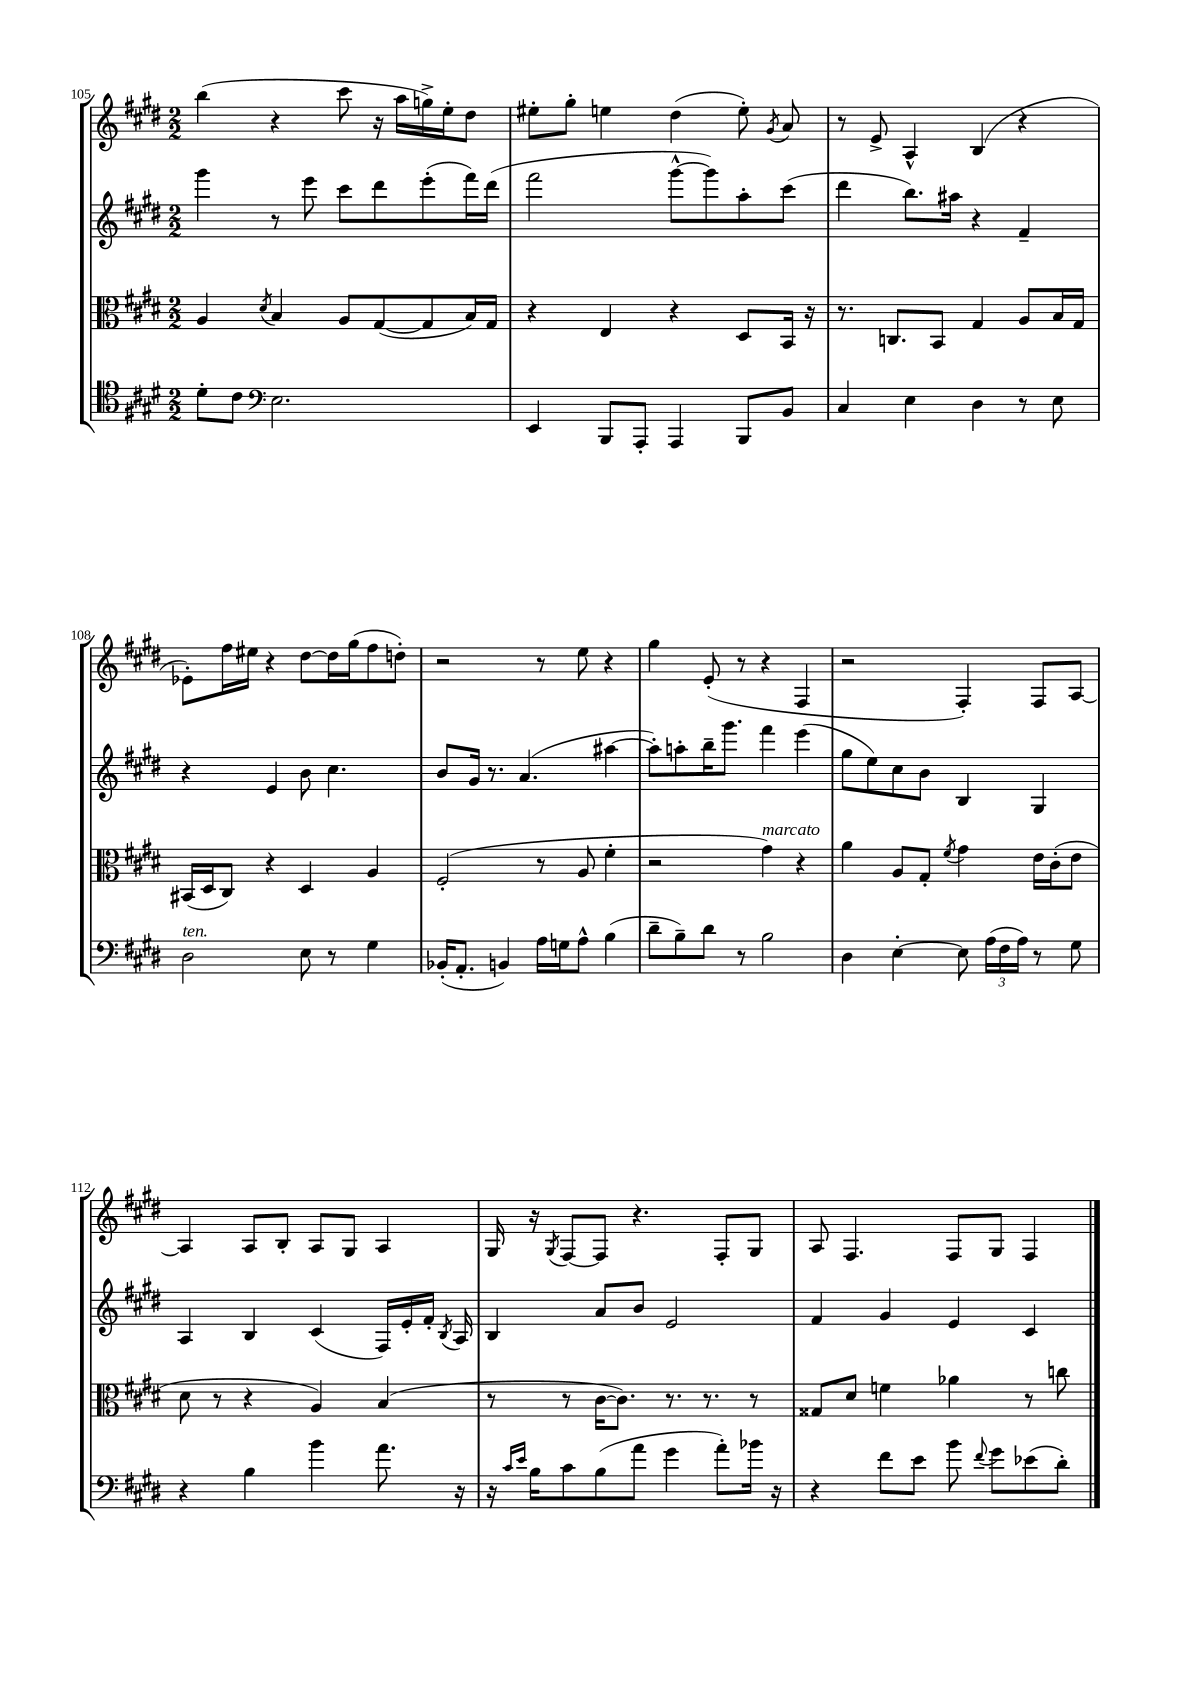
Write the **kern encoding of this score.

**kern	**kern	**kern	**kern
*staff4	*staff3	*staff2	*staff1
*clefC4	*clefC3	*clefG2	*clefG2
*k[f#c#g#d#]	*k[f#c#g#d#]	*k[f#c#g#d#]	*k[f#c#g#d#]
*M2/2	*M2/2	*M2/2	*M2/2
8d#'	4A	4ggg#	(4bb
8c#	.	.	.
*clefF4	*	*	*
.	8qd#	.	.
2.E	4B	8r	4r
.	.	8eee	.
.	8A	8ccc#	8ccc#
.	([8G#	8ddd#	16r
.	.	.	16aa
.	8G#]	(8eee'	16gg^)
.	.	.	16ee'
.	16B)	16fff#)	8dd#
.	16G#	(16ddd#	.
=	=	=	=
4EE	4r	2fff#	8ee#'
.	.	.	8gg#'
8BBB	4E	.	4ee
8AAA'	.	.	.
4AAA	4r	[8ggg#^^	(4dd#
.	.	8ggg#])	.
8BBB	8D#	8aa'	8ee')
.	.	.	8qg#
8BB	16BB	(8ccc#	8a
.	16r	.	.
=	=	=	=
4C#	8.r	4ddd#	8r
.	.	.	8e^
.	8.C	.	.
4E	.	8.bb)	4A^^
.	8BB	.	.
.	.	16aa#	.
4D#	4G#	4r	(4B
8r	8A	4f#~	4r
8E	16B	.	.
.	16G#	.	.
=	=	=	=
2D#	(16BB#	4r	8e-')
.	16D#	.	.
.	8C#)	.	16ff#
.	.	.	16ee#
.	4r	4e	4r
8E	4D#	8b	[8dd#
8r	.	4.cc#	16dd#]
.	.	.	(16gg#
4G#	4A	.	8ff#
.	.	.	8dd')
=	=	=	=
(16BB-'	(2F#'	8b	2r
8.AA'	.	.	.
.	.	16g#	.
.	.	8.r	.
4BB)	.	.	.
.	.	(4.a	.
16A	8r	.	8r
16G	.	.	.
8A^^	8A	.	8ee
(4B	4f#'	[4aa#	4r
=	=	=	=
8d#~	2r	8aa#'])	4gg#
8B~)	.	8aa'	.
8d#	.	16bb~	(8e'
.	.	8.ggg#	.
8r	.	.	8r
2B	4g#)	4fff#	4r
.	4r	(4eee	4F#
=	=	=	=
4D#	4a	8gg#	2r
.	.	8ee)	.
[4E'	8A	8cc#	.
.	8G#'	8b	.
.	8qf#	.	.
8E]	4g#	4B	4F#')
(24A	.	.	.
24F#	.	.	.
24A)	.	.	.
8r	16e	4G#	8F#
.	(16c#'	.	.
8G#	8e	.	[8A
=	=	=	=
4r	8d#	4A	4A]
.	8r	.	.
4B	4r	4B	8A
.	.	.	8B'
4b	4A)	(4c#	8A
.	.	.	8G#
8.a	(4B	16F#)	4A
.	.	16e'	.
.	.	16f#'	.
.	.	8qB	.
16r	.	16A	.
=	=	=	=
16r	8r	4B	16G#
16qqc#	.	.	.
16qqe	.	.	.
16B	.	.	16r
.	.	.	8qG#
8c#	8r	.	[8F#
(8B	[16c#	8a	8F#]
.	8.c#])	.	.
8a	.	8b	4.r
4g#	8.r	2e	.
.	8.r	.	.
8a')	.	.	8F#'
16b-	8r	.	8G#
16r	.	.	.
=	=	=	=
4r	8G##	4f#	8A
.	8d#	.	4.F#
8f#	4f	4g#	.
8e	.	.	.
8b	4a-	4e	8F#
8qqf#	.	.	.
8g#	.	.	8G#
(8e-	8r	4c#	4F#
8d#')	8cc	.	.
==	==	==	==
*-	*-	*-	*-
